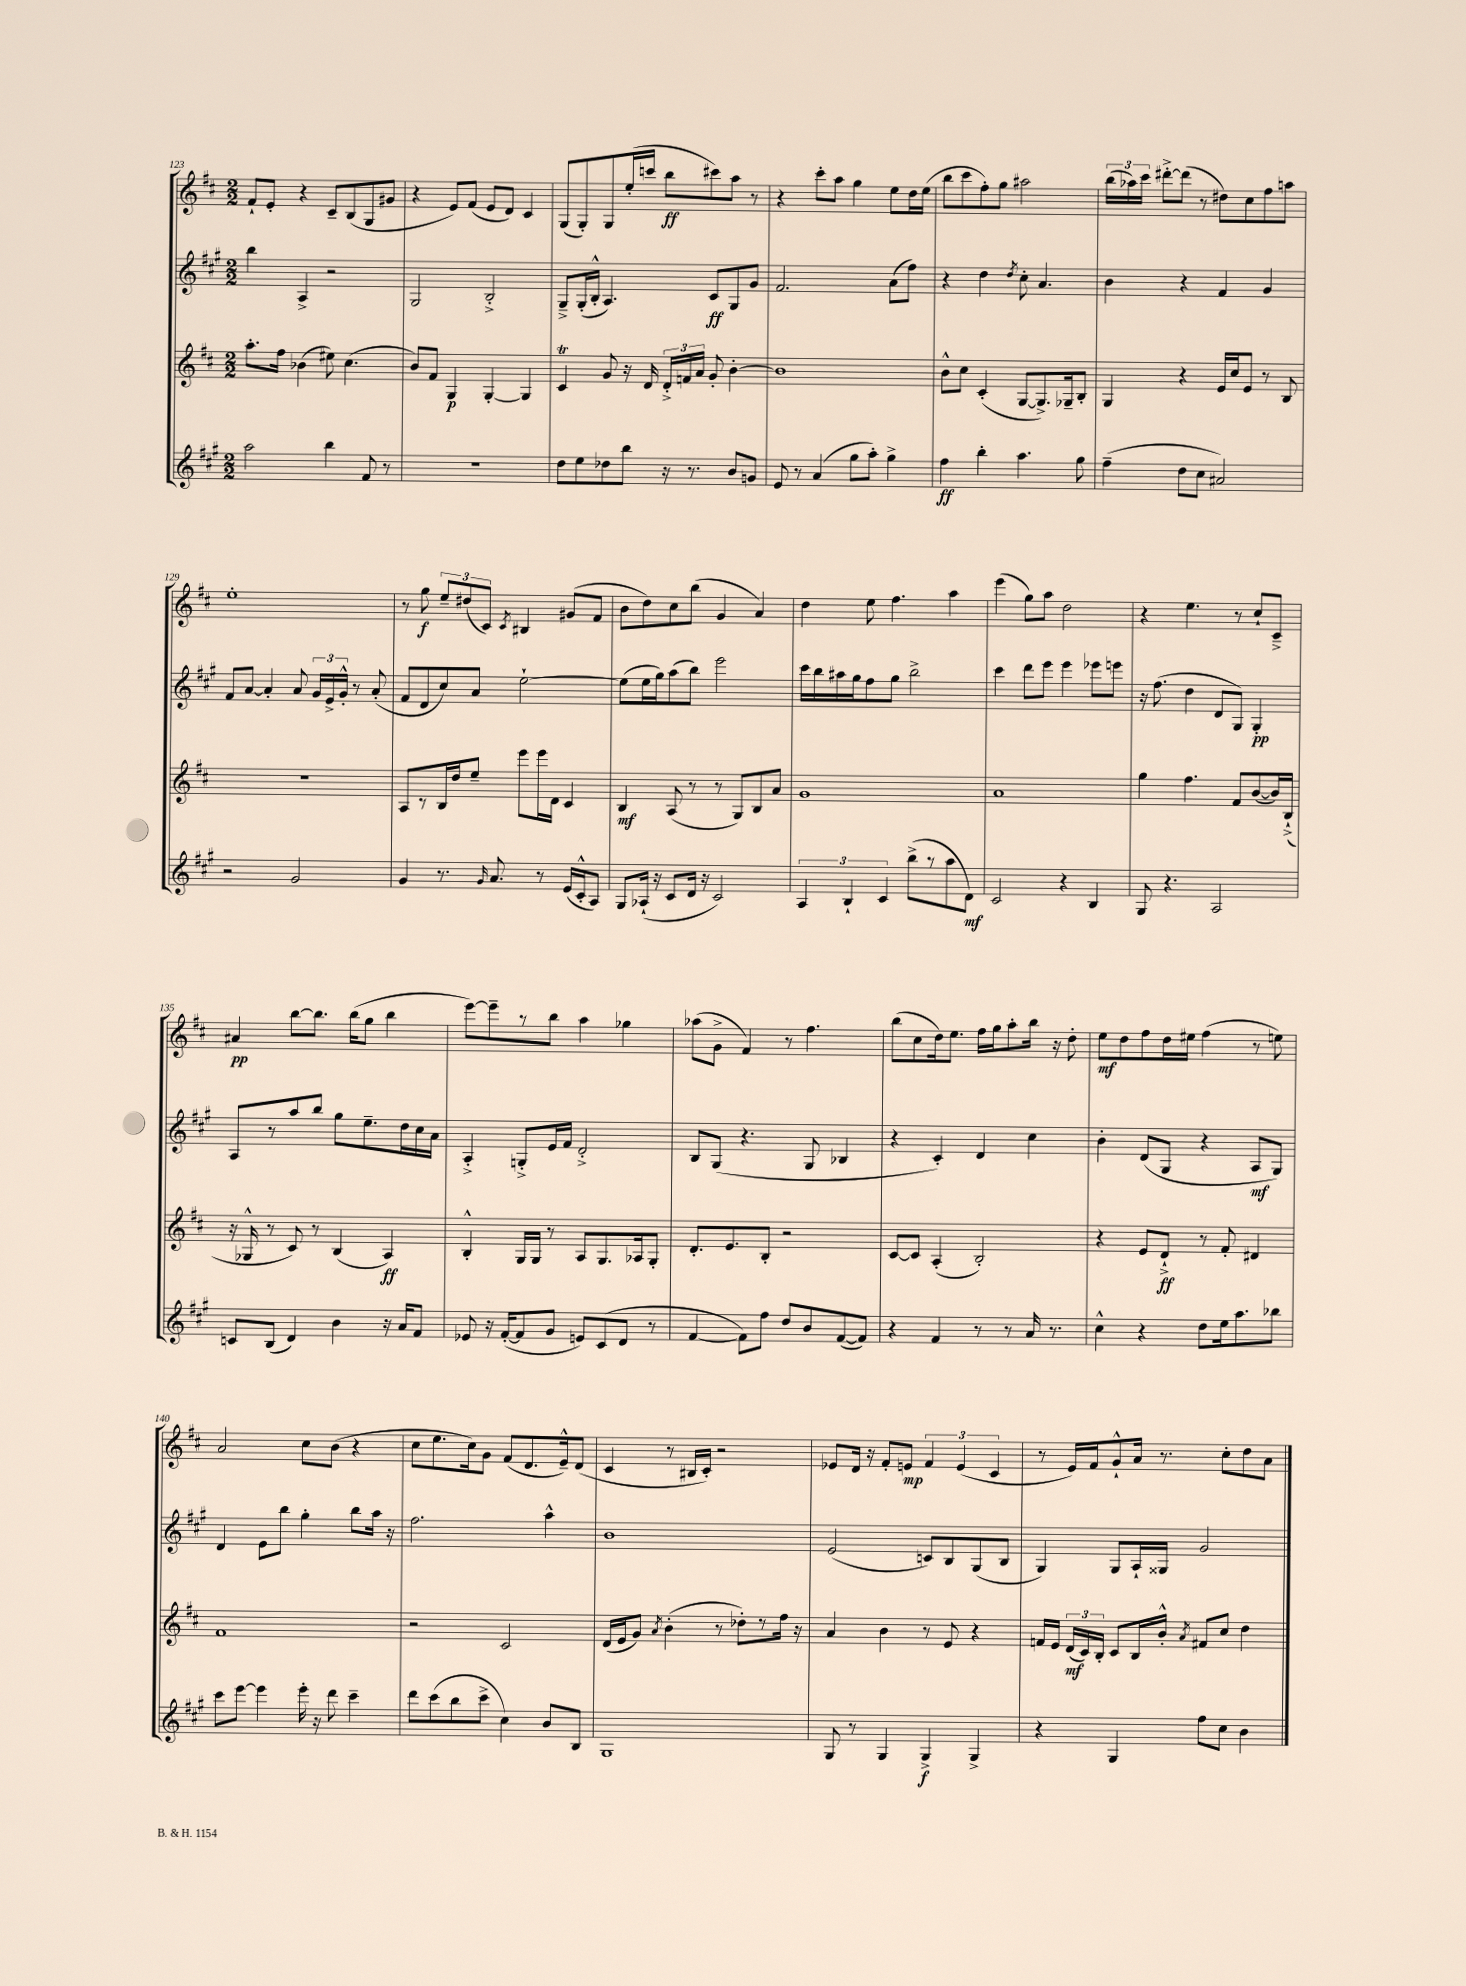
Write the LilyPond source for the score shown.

<<
\new StaffGroup <<
\new Staff = "s0" {
    \clef treble \key d \major \numericTimeSignature \time 2/2
    \autoBeamOff fis'8[-! e'8]-. r4 cis'8[-- b8( g8 gis'8] |
    r4 e'8[) fis'8]( e'8[ d'8]) cis'4 |
    g8[( g8-.) g8 e''16-.( c'''16] b''8[\ff cis'''8) a''8] r8 |
    r4 cis'''8[-. a''8] g''4 e''8[ d''16 e''16]( |
    b''8[ cis'''8 fis''8-.) g''8] ais''2 |
    \tuplet 3/2 { b''16[( aes''16) cis'''16] } dis'''8[~-.-> dis'''8]( r8 dis''8[) cis''8 fis''8 a''8] |
    e''1-. |
    r8 g''8\f \tuplet 3/2 { e''8[-- dis''8( cis'8]) } \acciaccatura { cis'8 } bis4 gis'8[( fis'8] |
    b'8[ d''8) cis''8 b''8]( g'4 a'4) |
    d''4 e''8 fis''4. a''4 |
    e'''4( g''8[) a''8] d''2 |
    r4 e''4. r8 cis''8[-! cis'8]---> |
    ais'4\pp b''8[~ b''8.] b''16[( g''8] b''4 |
    e'''8[~) e'''8-- r8 b''8] a''4 ges''4 |
    aes''8[( g'8]-> fis'4) r8 fis''4. |
    b''8[( cis''8 d''16) e''8.] fis''16[ g''16 a''8-. b''16] r16 d''8-. |
    e''8[\mf d''8 fis''8 d''16 eis''16] fis''4( r8 e''8) |
    a'2 cis''8[ b'8]( r4 |
    cis''8[ e''8. cis''16) g'8] fis'8[( d'8. e'16---^) d'8]( |
    cis'4 r8 bis16[ cis'16]-.) r2 |
    ees'8[ d'16] r16 fis'8[-. e'8]\mp \tuplet 3/2 { fis'4 e'4( cis'4 } |
    r8 e'16[) fis'16 g'8-!-^ a'16] r8. cis''8[-. d''8 a'8] \bar "|." |
}
\new Staff = "s1" {
    \clef treble \key a \major \numericTimeSignature \time 2/2
    \autoBeamOff b''4 a4-> r2 |
    gis2 b2-.-> |
    gis8[---> gis16-.( b16]-.-^ a4.) cis'8[\ff gis8 gis'8] |
    fis'2. a'8[( fis''8]) |
    r4 d''4 \acciaccatura { d''8 } cis''8-. a'4. |
    b'4 r4 fis'4 gis'4 |
    fis'8[ a'8]~ a'4-. a'8 \tuplet 3/2 { gis'16[ e'16-> gis'16]-.-^ } r8 a'8-.( |
    fis'8[ d'8 cis''8) a'8] e''2~-! |
    e''8[( e''16 gis''16) a''8( b''8]) e'''2 |
    cis'''16[ b''16 ais''16 gis''16 fis''8 gis''8] b''2-> |
    cis'''4 d'''8[ e'''8] e'''4 ees'''8[ e'''8] |
    r16 fis''8.( d''4 d'8[ gis8]) gis4-.\pp |
    a8[ r8 a''8 b''8] gis''8[ e''8.-- d''16 cis''16 a'16] |
    a4-.-> g8[-.-> e'16 fis'16] d'2-.-> |
    b8[ gis8]( r4. gis8 bes4 |
    r4 cis'4-.) d'4 cis''4 |
    b'4-. d'8[( gis8] r4 a8[\mf gis8]) |
    d'4 e'8[ b''8] gis''4-. b''8[ a''16] r16 |
    fis''2. a''4-^ |
    b'1 |
    e'2( c'8[) b8 gis8( b8] |
    gis4) gis8[ a16-! gisis16] gis'2 \bar "|." |
}
\new Staff = "s2" {
    \clef treble \key d \major \numericTimeSignature \time 2/2
    \autoBeamOff a''8.[-. fis''16] bes'4( eis''8) cis''4.( |
    b'8[) fis'8] g4\p g4~-. g4 |
    cis'4\trill g'8 r16 d'16 \tuplet 3/2 { d'16[-.-> f'16 a'16] } g'8-. b'4~-. |
    b'1 |
    b'8[-^ cis''8] cis'4-.( g8[~ g8.->) ges16-- b8]-. |
    g4 r4 e'16[ cis''16 e'8] r8 b8 |
    R1 |
    a8[ r8 b16 d''16 e''8]-- e'''8[ e'''16 d'16] cis'4 |
    b4\mf a8( r8 r8 g8[) b8 a'8] |
    g'1 |
    a'1 |
    g''4 fis''4. fis'8[ b'8~( b'16) b16]-!->( |
    r16 ges16-^ r8 cis'8) r8 b4( a4\ff) |
    b4-.-^ g16[ g16] r8 a8[ g8. aes16 g8]-. |
    d'8.[-. e'8. b8]-. r2 |
    cis'8[~ cis'8] a4-.( b2-.) |
    r4 e'8[ d'8]-!->\ff r8 fis'8-. dis'4 |
    fis'1 |
    r2 cis'2 |
    d'16[( e'16 g'8]) \acciaccatura { a'8 } b'4-.( r8 des''8[-.) r8 fis''16] r16 |
    a'4 b'4 r8 e'8 r4 |
    f'16[ e'16] \tuplet 3/2 { d'16[\mf( cis'16) b16]-. } cis'8[ b16 b'16]-.-^ \acciaccatura { a'8 } fis'8[ cis''8] d''4 \bar "|." |
}
\new Staff = "s3" {
    \clef treble \key a \major \numericTimeSignature \time 2/2
    \autoBeamOff a''2 b''4 fis'8 r8 |
    R1 |
    d''8[ e''8 des''8 b''8] r16 r8. b'8[ g'8] |
    e'8 r8 a'4( gis''8[ a''8]-.) gis''4-> |
    fis''4\ff b''4-. a''4. gis''8 |
    fis''4--( d''8[ cis''8] ais'2) |
    r2 gis'2 |
    gis'4 r8. \grace { gis'16 } a'8. r8 e'16[( cis'16-.-^ a8]) |
    gis8[ aes16]-!( r16 cis'8[ d'16] r16 cis'2) |
    \tuplet 3/2 { a4 b4-! cis'4 } b''8[->( r8 a''8 d'8]\mf) |
    cis'2 r4 b4 |
    gis8 r4. a2 |
    c'8[ b8]( d'4) b'4 r16 a'16[ fis'8] |
    ees'8 r16 fis'16[~-.( fis'8 gis'8] e'8[) cis'8( d'8] r8 |
    fis'4~ fis'8[) fis''8] d''8[ b'8 fis'8~( fis'8]) |
    r4 fis'4 r8 r8 a'16 r8. |
    cis''4-^ r4 d''8[ e''16 a''8. bes''8] |
    cis'''8[ e'''8]~ e'''4 e'''16-. r16 d'''8 cis'''4-- |
    d'''8[ cis'''8( b''8 cis'''8]-> cis''4) b'8[ b8] |
    gis1 |
    gis8 r8 gis4 gis4->\f gis4-> |
    r4 gis4 fis''8[ cis''8] b'4 \bar "|." |
}
>>
>>
\layout { \context { \Score currentBarNumber = #123 } }
